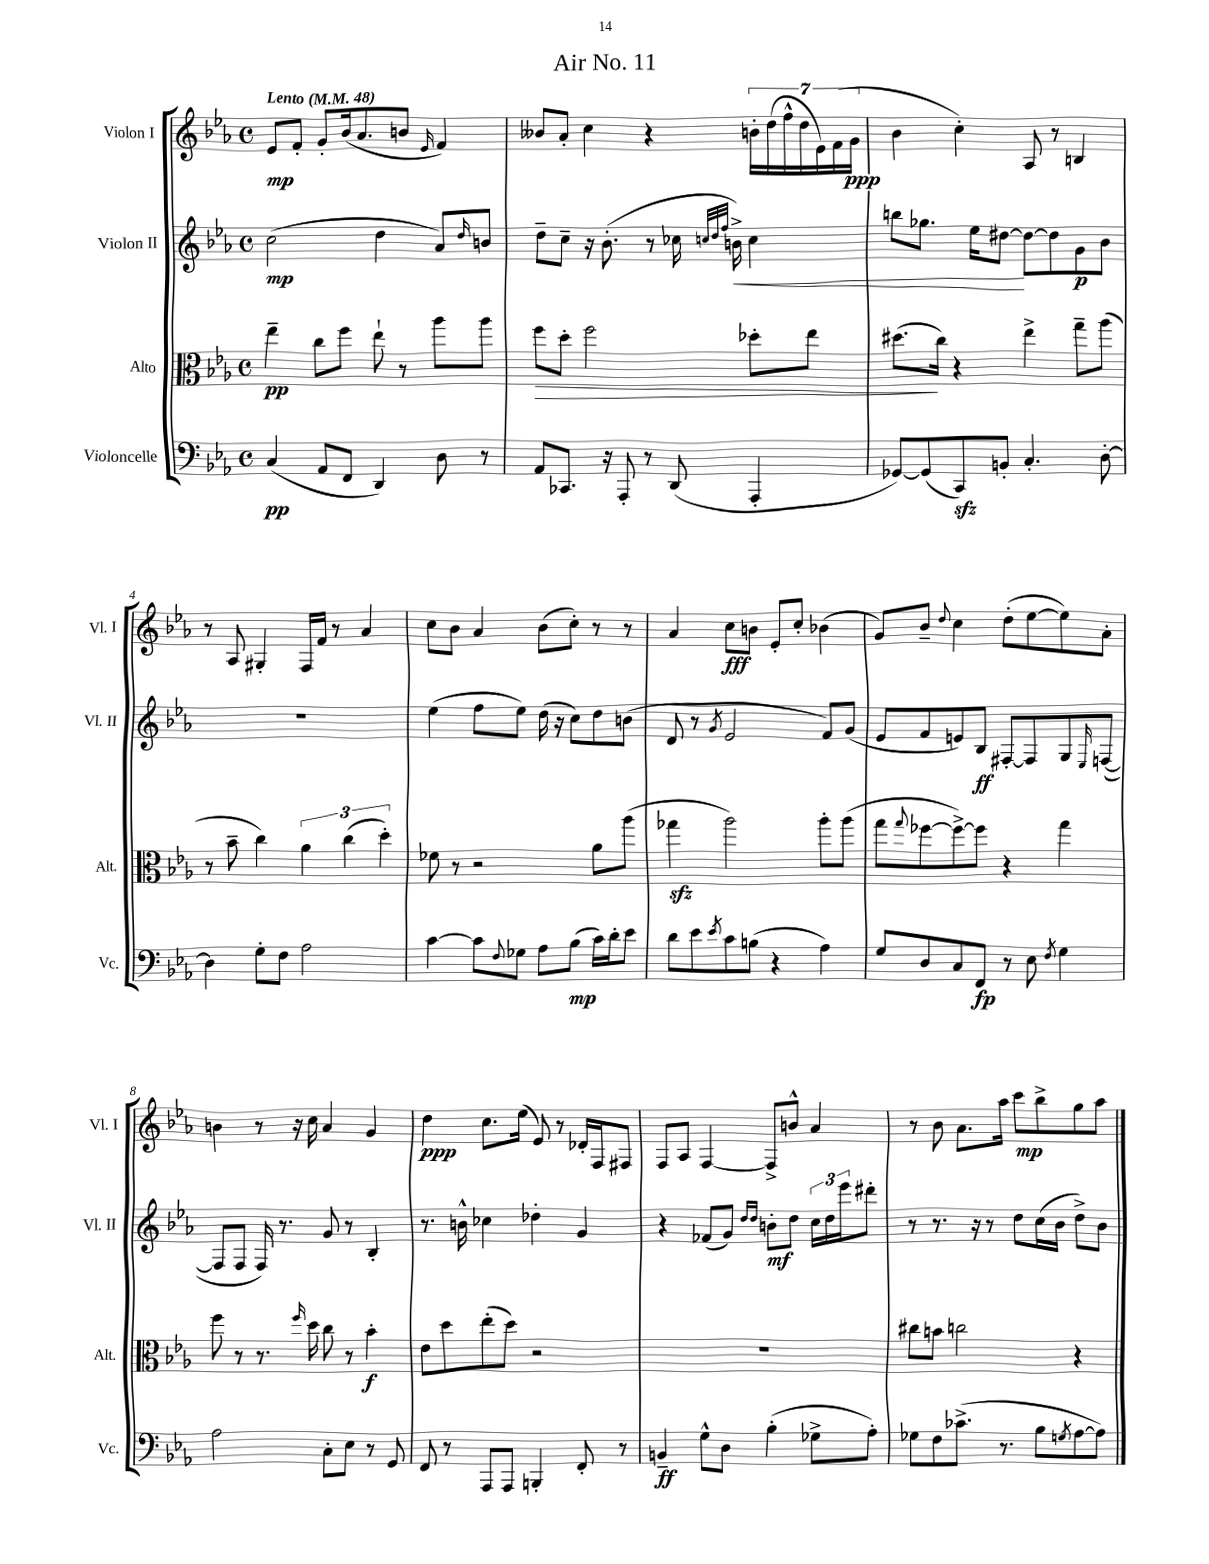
\header { title = "Air No. 11" }
<<
\new StaffGroup <<
\new Staff = "s0" \with { instrumentName = "Violon I" shortInstrumentName = "Vl. I" } {
    \clef treble \key ees \major \defaultTimeSignature \time 4/4 \tempo "Lento" 4 = 48
    ees'8\mp f'8-. g'8-. bes'16( aes'8. b'8 \grace { ees'16 } f'4) |
    beses'8 aes'8-. c''4 r4 \tuplet 7/4 { b'16-. d''16( f''16-^ d''16 ees'16) f'16( g'16\ppp } |
    bes'4 c''4-.) aes8 r8 b4 |
    r8 aes8 gis4-. f16 f'16 r8 aes'4 |
    c''8 bes'8 aes'4 bes'8( c''8-.) r8 r8 |
    aes'4 c''8\fff b'8 ees'8-. c''8-. bes'4( |
    g'8) bes'8-- \appoggiatura { d''8 } c''4 d''8-.( ees''8~ ees''8) aes'8-. |
    b'4 r8 r16 c''16 aes'4 g'4 |
    d''4\ppp c''8. ees''16( ees'8) r8 des'16-. f16 fis8 |
    f8 aes8 f4~ f8-> b'8-^ aes'4 |
    r8 bes'8 aes'8. aes''16 c'''8\mp bes''8-> g''8 aes''8 \bar "|." |
}
\new Staff = "s1" \with { instrumentName = "Violon II" shortInstrumentName = "Vl. II" } {
    \clef treble \key ees \major \defaultTimeSignature \time 4/4
    c''2\mp( d''4 aes'8) \grace { d''16 } b'8 |
    d''8-- c''8-- r16 bes'8.-.( r8 ces''16 \grace { c''32 d''32 f''32 } b'16->\<) c''4 |
    b''8 ges''8. ees''16 dis''8~\! dis''8~ dis''8 g'8\p bes'8 |
    R1 |
    ees''4( f''8 ees''8) d''16( r16 c''8) d''8 b'8( |
    d'8 r8 \acciaccatura { g'8 } ees'2 f'8) g'8( |
    ees'8 f'8 e'8) bes8\ff fis8~-. fis8 g8 \grace { ees16 } f8~( |
    f8 f8 f16) r8. g'8 r8 bes4-. |
    r8. b'16-^ ces''4 des''4-. g'4 |
    r4 fes'8( g'8) \grace { d''16 d''16 } b'8-.\mf d''8 \tuplet 3/2 { c''16 d''16 ees'''16 } dis'''8-. |
    r8 r8. r16 r8 d''8 c''16( bes'16 d''8->) bes'8 \bar "|." |
}
\new Staff = "s2" \with { instrumentName = "Alto" shortInstrumentName = "Alt." } {
    \clef alto \key ees \major \defaultTimeSignature \time 4/4
    ees''4--\pp c''8 f''8 ees''8-! r8 aes''8 aes''8 |
    f''8\> d''8-. f''2 des''8-. ees''8 |
    dis''8.\!( c''16) r4 ees''4-> g''8-- aes''8( |
    r8 bes'8-- c''4) \tuplet 3/2 { aes'4 c''4( d''4-.) } |
    fes'8 r8 r2 aes'8 aes''8( |
    ges''4\sfz aes''2) aes''8-. aes''8( |
    g''8 \appoggiatura { g''8 } fes''8~ fes''8~->) fes''8 r4 g''4 |
    f''8 r8 r8. \grace { f''16 } d''16 c''8 r8 bes'4-.\f |
    ees'8 d''8 ees''8-.( d''8) r2 |
    R1 |
    cis''8 b'8 c''2 r4 \bar "|." |
}
\new Staff = "s3" \with { instrumentName = "Violoncelle" shortInstrumentName = "Vc." } {
    \clef bass \key ees \major \defaultTimeSignature \time 4/4
    c4\pp( aes,8 f,8 d,4) d8 r8 |
    aes,8 ces,8. r16 aes,,8-. r8 d,8( aes,,4-. |
    ges,8~) ges,8( c,8\sfz) b,8-. c4.-. d8~-. |
    d4 g8-. f8 aes2 |
    c'4~ c'8 \appoggiatura { f8 } ges8 aes8 bes8\mp( c'16) d'16-. ees'8 |
    d'8 ees'8 \acciaccatura { ees'8 } c'8 b8( r4 aes4) |
    g8 d8 c8 f,8\fp r8 ees8 \acciaccatura { f8 } g4 |
    aes2 c8-. ees8 r8 g,8 |
    f,8 r8 aes,,8 aes,,8 b,,4-. f,8-. r8 |
    b,4--\ff g8-^ d8 bes4-.( ges8-> aes8-.) |
    ges8 f8 ces'8.->( r8. bes8 \acciaccatura { g8 } aes8~ aes8) \bar "|." |
}
>>
>>
